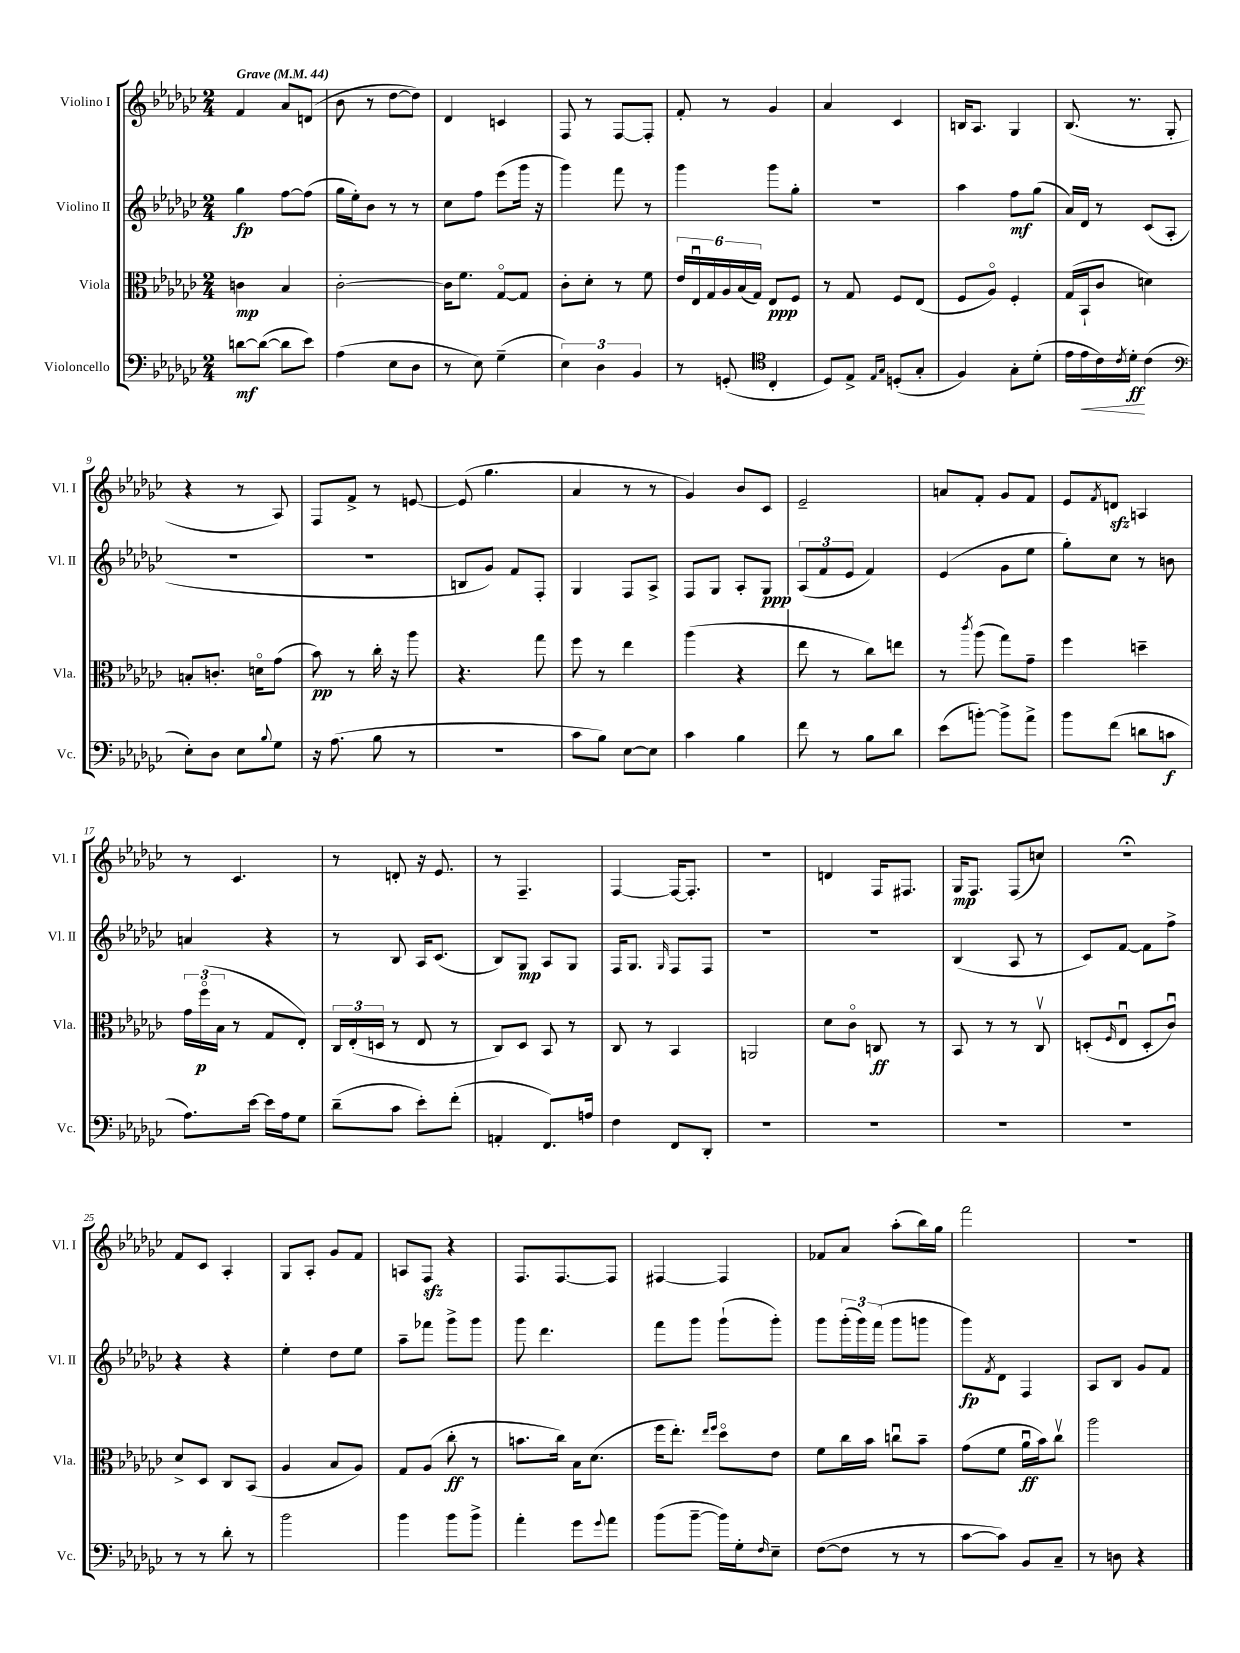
<<
\new StaffGroup <<
\new Staff = "s0" \with { instrumentName = "Violino I" shortInstrumentName = "Vl. I" } {
    \clef treble \key ges \major \numericTimeSignature \time 2/4 \tempo "Grave" 4 = 44
    f'4 aes'8 d'8( |
    bes'8 r8 des''8~ des''8) |
    des'4 c'4 |
    f8 r8 f8~ f8-. |
    f'8-. r8 ges'4 |
    aes'4 ces'4 |
    b16 aes8. ges4 |
    bes8.( r8. ges8-. |
    r4 r8 aes8) |
    f8 f'8-> r8 e'8~ |
    e'8( ges''4. |
    aes'4 r8 r8 |
    ges'4) bes'8 ces'8 |
    ees'2-- |
    a'8 f'8-. ges'8 f'8 |
    ees'8 \acciaccatura { f'8 } d'8\sfz a4 |
    r8 ces'4. |
    r8 d'8-. r16 ees'8. |
    r8 f4.-- |
    f4~ f16~ f8.-. |
    r2 |
    d'4 f16 fis8. |
    ges16\mp f8. f8( c''8) |
    r2\fermata |
    f'8 ces'8 aes4-. |
    ges8 aes8-. ges'8 f'8 |
    a8 f8\sfz r4 |
    f8. f8.~ f8 |
    fis4~ fis4 |
    fes'8 aes'8 aes''8-.( bes''16) ges''16 |
    f'''2 |
    r2 \bar "|." |
}
\new Staff = "s1" \with { instrumentName = "Violino II" shortInstrumentName = "Vl. II" } {
    \clef treble \key ges \major \numericTimeSignature \time 2/4
    ges''4\fp f''8~ f''8( |
    ges''16 ees''16-.) bes'8 r8 r8 |
    ces''8 f''8 ees'''8( ges'''16 r16 |
    ges'''4) f'''8 r8 |
    ges'''4 ges'''8 ges''8-. |
    R2 |
    aes''4 f''8\mf ges''8( |
    aes'16) des'16 r8 ces'8( aes8-. |
    r2 |
    R2 |
    b8 ges'8) f'8 f8-. |
    ges4 f8 aes8-> |
    f8 ges8 aes8-. ges8\ppp |
    \tuplet 3/2 { aes8( f'8 ees'8 } f'4) |
    ees'4( ges'8 ees''8 |
    ges''8-.) ces''8 r8 b'8 |
    a'4 r4 |
    r8 bes8 aes16 ces'8.( |
    bes8) ges8\mp aes8 ges8 |
    f16 ges8. \grace { ges16 } f8 f8 |
    R2 |
    R2 |
    bes4( aes8 r8 |
    ces'8) f'8~ f'8 f''8-> |
    r4 r4 |
    ees''4-. des''8 ees''8 |
    aes''8-- fes'''8 ges'''8-> ges'''8 |
    ges'''8 des'''4. |
    f'''8 ges'''8 ges'''8-!( ges'''8-.) |
    ges'''8 \tuplet 3/2 { ges'''16-.( ges'''16) f'''16( } ges'''8 g'''8 |
    ges'''8\fp) \acciaccatura { f'8 } des'8 f4 |
    aes8 bes8 ges'8 f'8 \bar "|." |
}
\new Staff = "s2" \with { instrumentName = "Viola" shortInstrumentName = "Vla." } {
    \clef alto \key ges \major \numericTimeSignature \time 2/4
    c'4\mp bes4 |
    ces'2~-. |
    ces'16 f'8. ges8~\flageolet ges8 |
    ces'8-. des'8-. r8 f'8 |
    \tuplet 6/4 { ees'16 ees16\downbow ges16 aes16 bes16( ges16) } ees8\ppp f8 |
    r8 ges8 f8 ees8( |
    f8 aes8\flageolet) f4-. |
    ges16( bes,16-! ces'8 d'4) |
    b8-. c'8.-. d'16\flageolet ges'8( |
    bes'8\pp) r8 ces''16-. r16 aes''8 |
    r4. ges''8 |
    f''8 r8 ees''4 |
    aes''4( r4 |
    ees''8 r8 ces''8) e''8 |
    r8 \acciaccatura { ces'''8 } aes''8( ges''8) ges'8-- |
    f''4 d''4-- |
    \tuplet 3/2 { ges'16 f''16\flageolet\p( bes16 } r8 ges8 ees8-.) |
    \tuplet 3/2 { ces16 ees16-.( d16 } r8 ees8 r8 |
    ces8) des8 bes,8 r8 |
    ces8 r8 bes,4 |
    a,2 |
    des'8 ces'8\flageolet c8\ff r8 |
    bes,8 r8 r8 ces8\upbow |
    d8-.( \grace { f16 } ees8\downbow d8-. ces'8\downbow) |
    des'8-> des8 ces8 bes,8( |
    aes4 bes8 aes8) |
    ges8 aes8( ces''8-.\ff r8 |
    b'8. ces''16) bes16 des'8.( |
    f''16 ees''8.-.) \grace { ees''16 f''16 } des''8\flageolet ees'8 |
    f'8 ces''16 bes'16 c''8\downbow bes'8-- |
    ges'8( f'8 aes'16\downbow\ff bes'16) ces''8\upbow |
    aes''2 \bar "|." |
}
\new Staff = "s3" \with { instrumentName = "Violoncello" shortInstrumentName = "Vc." } {
    \clef bass \key ges \major \numericTimeSignature \time 2/4
    d'8~\mf d'8~( d'8 ees'8) |
    aes4( ees8 des8 |
    r8 ees8) ges4--( |
    \tuplet 3/2 { ees4) des4 bes,4 } |
    r8 g,8-.( \clef tenor ces4-. |
    des8) ees8-> \grace { ees16 ges16 } d8-.( ges8-. |
    f4) ges8-. des'8-.( |
    ees'16 ees'16\< ces'16) \acciaccatura { ces'8 } des'16-.\ff\! ces'4( |
    \clef bass ees8-.) des8 ees8 \appoggiatura { bes8 } ges8 |
    r16 aes8.( bes8 r8 |
    R2 |
    ces'8 bes8) ees8~ ees8 |
    ces'4 bes4 |
    f'8 r8 bes8 des'8 |
    ees'8( b'8~-.) b'8-> aes'8-> |
    bes'8 f'8( d'8 c'8\f |
    aes8.) ees'16~ ees'16 aes16 ges8 |
    des'8--( ces'8 ees'8-.) f'8-.( |
    a,4-. f,8.) a16 |
    f4 f,8 des,8-. |
    R2 |
    R2 |
    R2 |
    R2 |
    r8 r8 des'8-. r8 |
    bes'2 |
    bes'4 bes'8 bes'8-> |
    aes'4-. ges'8 \appoggiatura { ges'8 } aes'8 |
    bes'8( bes'8~-- bes'16) ges16-. \grace { f16 } ees8-- |
    f8~( f8 r8 r8 |
    ces'8~ ces'8) bes,8 ces8-- |
    r8 d8 r4 \bar "|." |
}
>>
>>
